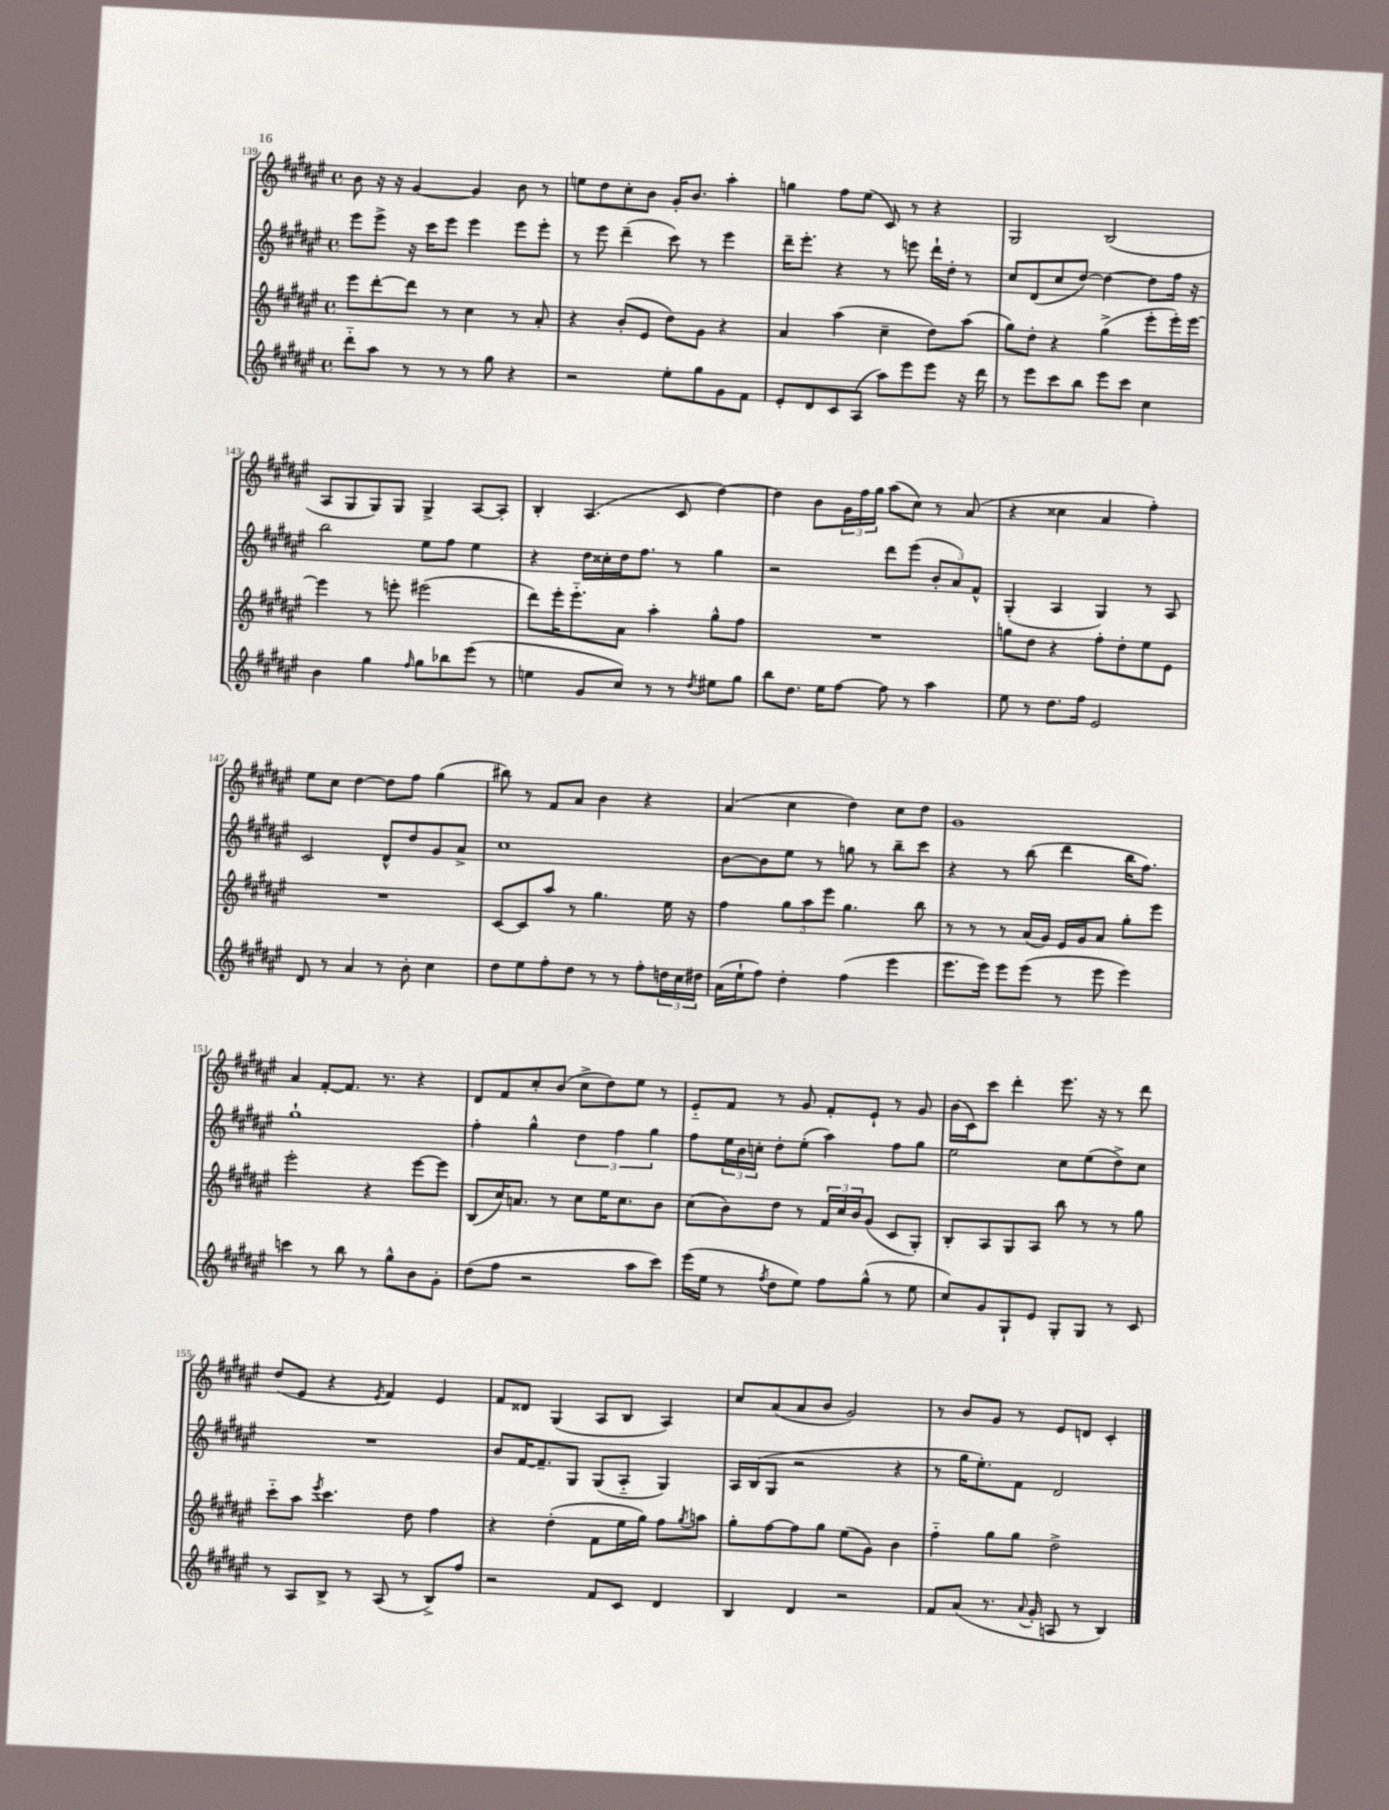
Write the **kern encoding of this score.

**kern	**kern	**kern	**kern
*staff4	*staff3	*staff2	*staff1
*clefG2	*clefG2	*clefG2	*clefG2
*k[f#c#g#d#a#e#]	*k[f#c#g#d#a#e#]	*k[f#c#g#d#a#e#]	*k[f#c#g#d#a#e#]
*M4/4	*M4/4	*M4/4	*M4/4
*met(c)	*met(c)	*met(c)	*met(c)
8ddd#'~	8eee#	8eee#	8b
8aa#	[8ddd#'	8eee#^	16r
.	.	.	16r
8r	8ddd#]	16r	[4g#
.	.	16ccc#	.
8r	8r	8eee#	.
8r	4cc#	4eee#	4g#]
8gg#	.	.	.
4r	8r	8eee#	8b
.	8a#'	8eee#'	8r
=	=	=	=
2r	4r	8r	8ee
.	.	8eee#	8dd#
.	(8b'	(4ddd#~	8cc#'
.	8e#	.	8b
8ee#'	8dd#)	8ccc#)	16g#'
.	.	.	8.b
8gg#	8g#	8r	.
8g#	4r	4eee#	4aa#'
8f#	.	.	.
=	=	=	=
8e#'	4a#	16ddd#~	4gg
.	.	8.eee#'	.
8d#	.	.	.
8c#	(4aa#	4r	8ff#
(8A#	.	.	(8ee#
8aa#)	4cc#~	8r	8c#)
8eee#	.	8eee	8r
8eee#	8dd#)	16ddd#`	4r
.	.	16dd#'	.
16r	(8aa#	8r	.
16ddd#	.	.	.
=	=	=	=
8r	8gg#)	8cc#	2G#
8eee#	8dd#'	(8d#	.
8ccc#	4r	8cc#	.
8bb	.	[8dd#)	.
8eee#	(4gg#^	4dd#_	(2B
8ccc#	.	.	.
4cc#	8eee#'	8dd#]	.
.	16eee#')	16ff#	.
.	[16eee#	16r	.
=	=	=	=
4b	4eee#]	2bb	8A#
.	.	.	8G#
4gg#	8r	.	8G#)
.	8eee'	.	8G#
16qqff#	.	.	.
8gg#	(2eee#	8ee#	4G#^
8bb-	.	8ff#	.
(8eee#	.	4ee#	[8A#
8r	.	.	8A#']
=	=	=	=
4ee	8ddd#)	4r	4B'
.	16eee#'	.	.
.	8.eee#'~	.	.
8g#	.	16dd#	(4.A#
.	.	16cc##'	.
8cc#)	8a#	16dd#	.
.	.	8.ff#	.
8r	4aa#'	.	.
8r	.	8r	8c#
8qdd#	.	.	.
8ee#	8gg#^^	4gg#	[4dd#)
8gg#	8ff#	.	.
=	=	=	=
8bb	1r	2r	4dd#]
8.dd#	.	.	.
.	.	.	8b
16ee#	.	.	.
[8ff#	.	.	24g#
.	.	.	24ff#
.	.	.	24gg#
8ff#]	.	8ddd#	(8aa#
8r	.	(8eee#	8cc#)
4aa#	.	12b'	8r
.	.	12a#)	.
.	.	.	(8a#
.	.	12f#^^	.
=	=	=	=
8ee#	8gg	(4G#'	4r
8r	8dd#	.	.
8.dd#	4r	4A#	4cc##
16ff#	.	.	.
2e#	8ff#'	4G#)	4a#
.	8dd#'	.	.
.	8ee#	8r	4ff#')
.	8e#	8A#	.
=	=	=	=
8d#	1r	2c#	8ee#
8r	.	.	8cc#
4a#	.	.	[4dd#
8r	.	8d#^^	8dd#]
8b'	.	8dd#	8ff#
4cc#	.	8g#	(4gg#
.	.	8a#^	.
=	=	=	=
8dd#	[8c#	1cc#	8bb#)
8ee#	8c#]	.	8r
8ff#'	8aa#	.	8f#
8dd#	8r	.	8a#
8r	4.gg#	.	4b
8r	.	.	.
8ff#'	.	.	4r
24dd	16ee#	.	.
24cc#	.	.	.
.	16r	.	.
24dd#	.	.	.
=	=	=	=
(16a#	4ff#	[8b	(4a#
16ee#`	.	.	.
8ff#)	.	8b]	.
4dd#'	12gg#	8ee#	4cc#
.	12aa#	.	.
.	.	8r	.
.	12eee#	.	.
(4ff#	4.gg#	8gg	4dd#)
.	.	8r	.
4eee#	.	8bb~	8cc#
.	8bb	8ccc#	8dd#
=	=	=	=
8.eee#	8r	4r	1g#
.	8r	.	.
16eee#)	.	.	.
8eee#	8r	8r	.
(8eee#	(16a#	(8bb	.
.	16g#)	.	.
8r	16e#	4ddd#	.
.	16g#	.	.
8eee#	8a#	.	.
4eee#)	8gg#'	16bb	.
.	.	8.ff#)	.
.	8eee#	.	.
=	=	=	=
4ccc	2eee#'	1gg#`	4a#
8r	.	.	[8f#'
8bb	.	.	8.f#]
8r	4r	.	.
.	.	.	8.r
8gg#^^	.	.	.
8b	[8eee#	.	4r
8g#'	8eee#]	.	.
=	=	=	=
(8dd#	(8B	4ff#'	8d#
8ff#	16cc#)	.	8f#
.	8.a	.	.
2r	.	4gg#^^	8cc#'
.	8r	.	(8b
.	8cc#	6dd#	8cc#^
.	16ee#	.	8dd#)
.	.	6ff#	.
.	8.cc#	.	.
8aa#	.	.	8ee#
.	.	6gg#	.
8ccc#)	8b	.	8r
=	=	=	=
(16eee#	(8cc#	8ff#	8e#'~
16ee#	.	.	.
8r	8b)	24ee#	8f#
.	.	24b	.
.	.	24cc'	.
8qff#	.	.	.
8dd#	8dd#	8dd#'	8r
8ee#)	8r	(8ee#'	8g#
8ff#	24f#	4aa#)	8f#'
.	24cc#	.	.
.	24b	.	.
(8gg#^^	(8g#	.	8e#`
8r	8c#	8ff#	8r
8ee#	8G#')	8gg#	8g#
=	=	=	=
8cc#)	8B'	2ee#	(16b
.	.	.	16c#)
8g#	8A#	.	8ccc#
8G#`	8G#	.	4ddd#'
8e#	8A#	.	.
8G#'	8bb	8cc#	8.eee#
8G#	8r	(8ee#	.
.	.	.	16r
8r	8r	8dd#^)	8r
8c#	8gg#	8cc#	8ddd#
=	=	=	=
8r	8ccc#'~	1r	(8dd#
8A#	8aa#	.	8e#
.	8qeee#	.	.
8B^	4.ccc#	.	4r
8r	.	.	.
.	.	.	8qe#
(8A#	.	.	4f#)
8r	8dd#	.	.
8B^)	4ff#	.	4e#
8ff#	.	.	.
=	=	=	=
2r	4r	8b	8f#
.	.	[16f#	8d##
.	.	8.f#~]	.
.	(4dd#'	.	(4G#
.	.	8G#	.
8f#	8f#	(8G#	8A#
8c#	16ee#	8A#'~	8B
.	16gg#)	.	.
4d#	8ff#	4G#)	4A#)
.	8qgg#	.	.
.	8aa	.	.
=	=	=	=
4B	8gg#'	16A#	8cc#
.	.	(16B	.
.	[8ff#	8G#	(8a#
4d#	8ff#]	2r	8a#
.	8gg#	.	8b
2r	(8ee#	.	2g#)
.	8g#)	.	.
.	4b	4r	.
=	=	=	=
8f#	4ff#'~	8r	8r
(8a#	.	16gg#	8b
.	.	8.ee#')	.
8.r	8gg#	.	8g#
.	8gg#	8f#	8r
8qqa#	.	.	.
16g#'	.	.	.
8A	2dd#^	2d#	8e#
8r	.	.	8d
4B)	.	.	4c#'
==	==	==	==
*-	*-	*-	*-
